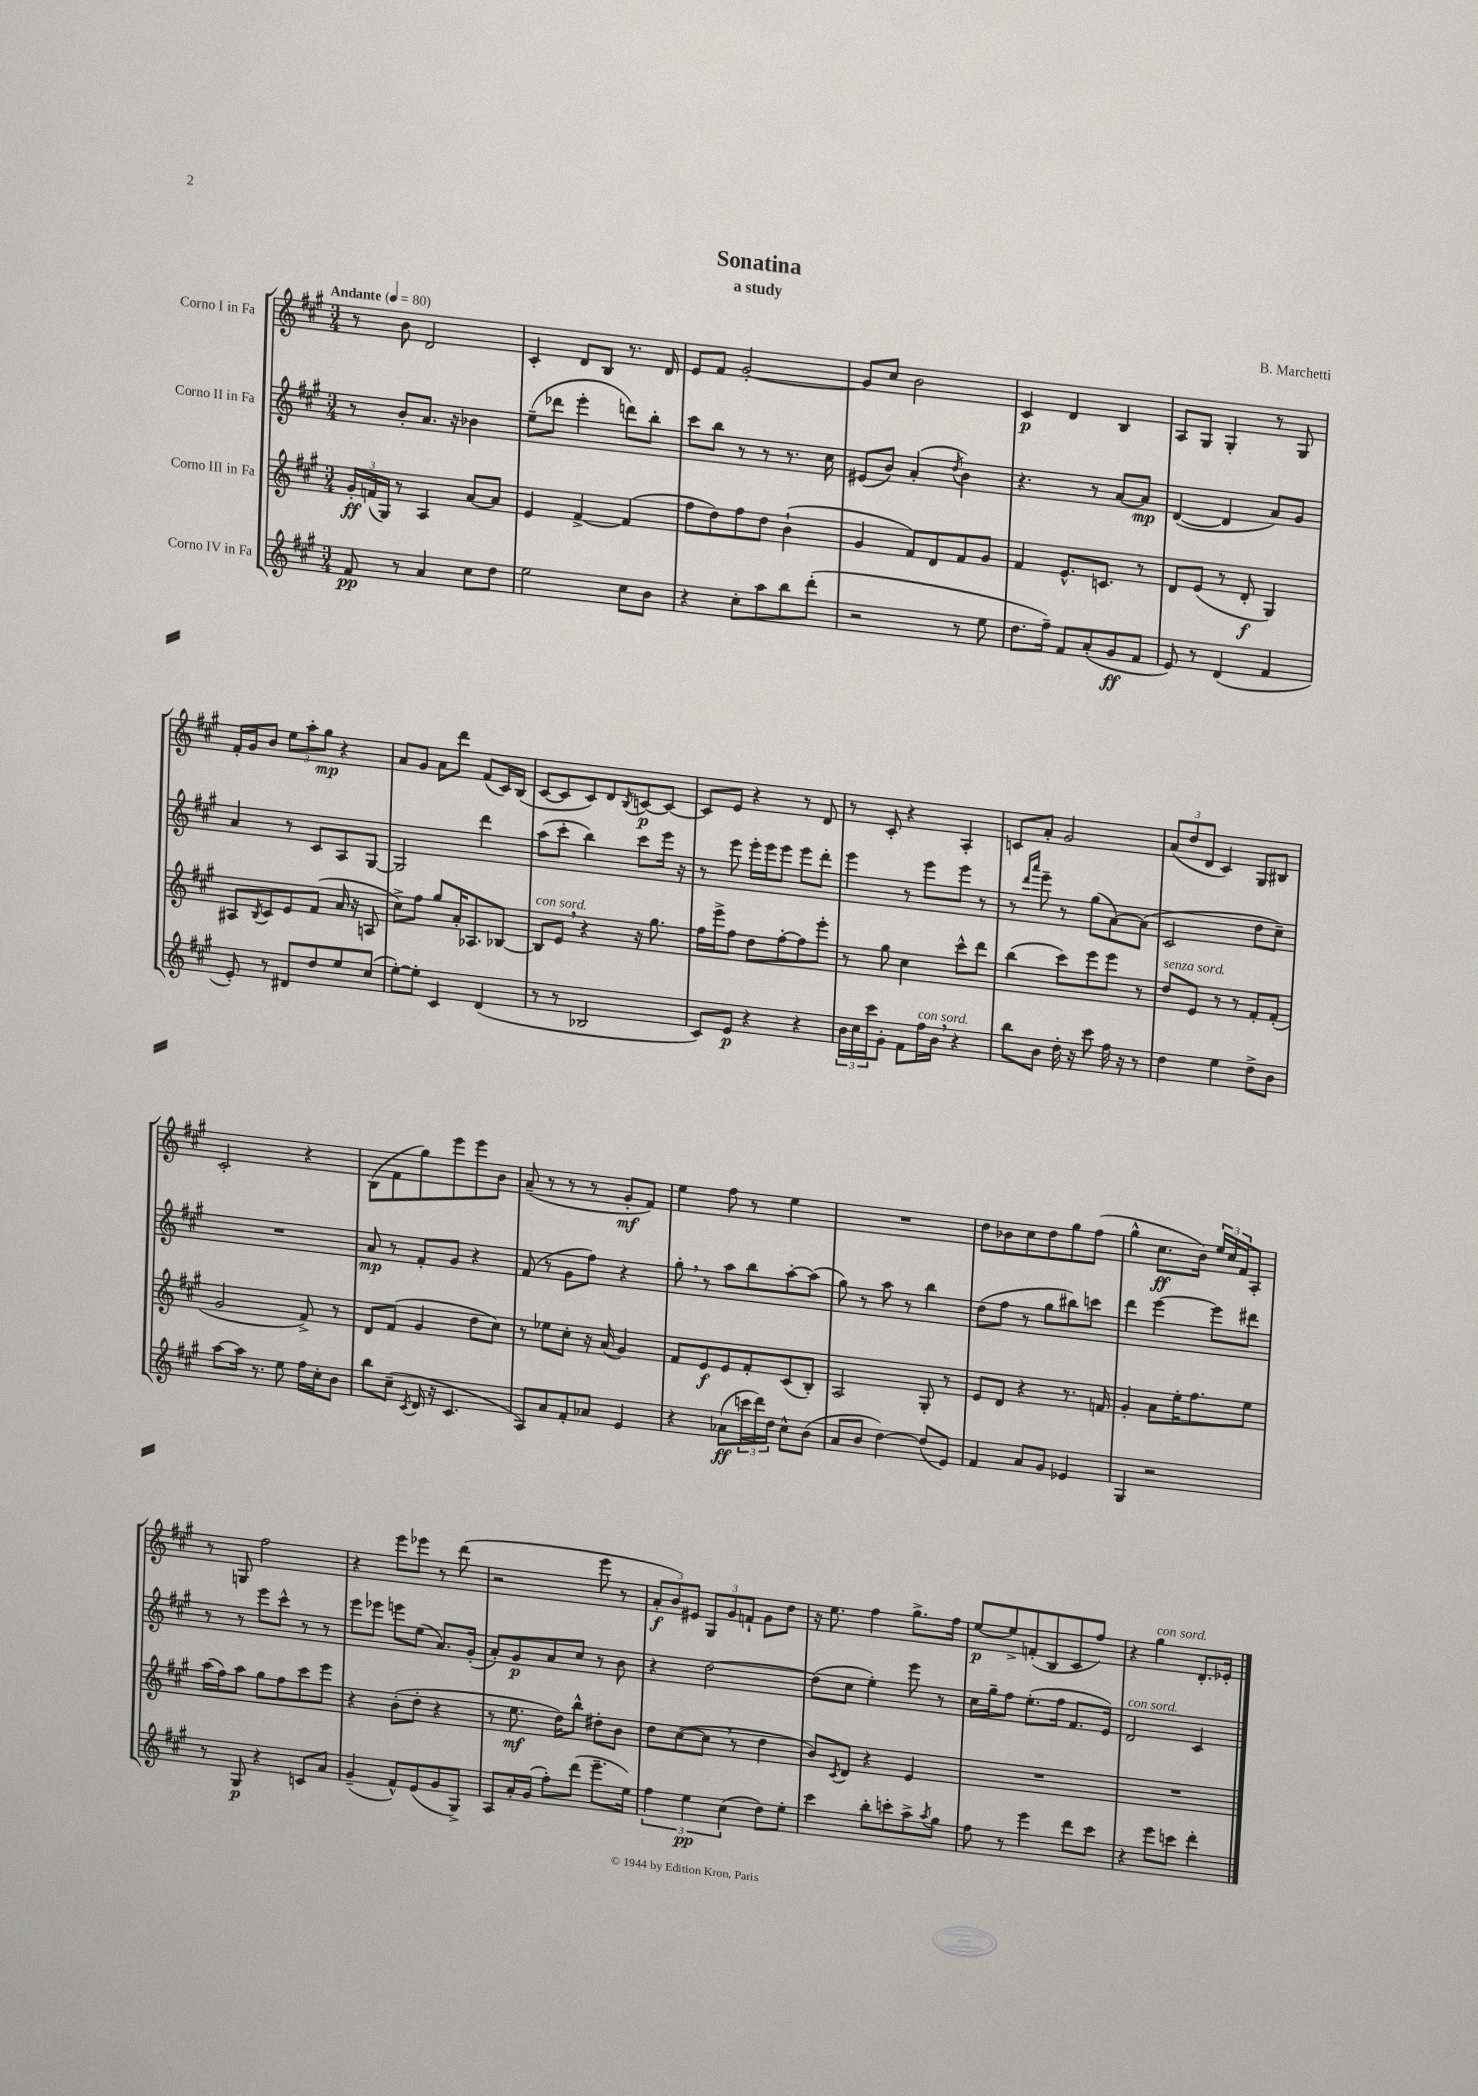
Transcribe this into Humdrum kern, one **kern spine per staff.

**kern	**kern	**kern	**kern
*staff4	*staff3	*staff2	*staff1
*clefG2	*clefG2	*clefG2	*clefG2
*k[f#c#g#]	*k[f#c#g#]	*k[f#c#g#]	*k[f#c#g#]
*M3/4	*M3/4	*M3/4	*M3/4
*MM80	*MM80	*MM80	*MM80
8f#	24g#'	8r	8r
.	(24f	.	.
.	24G#)	.	.
8r	8r	8b'	8b
4a	4A	8.a	2d
.	.	16r	.
8cc#	[8a	4b-	.
8dd	8a]	.	.
=	=	=	=
2ee	4e	(8ee~	4c#'
.	.	8ddd-	.
.	[4f#^	4eee'	8d
.	.	.	8B
8cc#	(4f#]	8ddd)	8.r
8b	.	8bb'	.
.	.	.	16d
=	=	=	=
4r	8ff#	8ccc#	8e
.	8dd)	8bb	8f#
8cc#'	8ff#	8r	[2g#'
8aa	8dd	8r	.
8bb	(4b`	8.r	.
(8ddd'	.	.	.
.	.	16cc#	.
=	=	=	=
2r	4g#	(8e#	8g#]
.	.	8b)	8cc#
.	8f#)	(4a'	2b
.	8d	.	.
.	.	8qdd	.
8r	8f#	4b)	.
8ee	8g#	.	.
=	=	=	=
8.dd	4f#	4.r	4c#
16ff#~)	.	.	.
8f#	8.e^^	.	4d
(8a'	.	8r	.
.	8.c	.	.
8g#	.	[8a	4B
8f#	8r	8a]	.
=	=	=	=
8e)	8d	([4d	8A
8r	(8e	.	8G#
(4d	8r	4d]	4G#'
.	8d'	.	.
4f#	4G#)	8a)	8r
.	.	8g#	8G#
=	=	=	=
8e')	8A#	4a	16f#'
.	.	.	16g#
.	8qB	.	.
8r	8c#	.	8b
8d#	8e	8r	12ee
.	.	.	12aa'
8dd	(8f#	8c#	.
.	.	.	12gg#
8ee	16a	8A	4r
.	16r	.	.
(8cc#	8A	[8G#	.
=	=	=	=
[8ee')	8cc#^)	2G#]	8a
8ee']	8ff#	.	8g#
4c#	8gg#	.	8a
.	16a'	.	8ddd
.	8.A-	.	.
(4d	.	4ddd	(8f#
.	[8B-	.	16c#)
.	.	.	(16B
=	=	=	=
8r	8B-]	(8aa	[8c#
8r	8e	8ccc#'	8c#]
2B-	4r	4bb)	8c#)
.	.	.	8d
.	.	.	8qB
.	16r	8ccc#	[8c
.	8.gg#	.	.
.	.	16eee	8c_
.	.	16r	.
=	=	=	=
8c#)	16ff#	8r	8c]
.	16eee^	.	.
8e	8ff#	8eee	8e
4r	8dd	16eee'	4r
.	.	16eee	.
.	[8ff#'	8eee	.
4r	8ff#]	8eee	8r
.	8eee'	8ddd'	8d
=	=	=	=
24b	8r	4eee	8r
24cc#	.	.	.
24ccc#	.	.	.
8g#'	8gg#	.	8c#'
8f#	4cc#	8r	4r
16ff#	.	8eee	.
16b	.	.	.
4r	8ccc#^^	8eee	4A'
.	8ddd	8r	.
=	=	=	=
8bb	(4bb	8r	8c
.	.	16qqddd	.
.	.	16qqaaa	.
8b	.	8eee~	8a'
16dd'	8ccc#)	8r	2g#
16r	.	.	.
8ccc#	8eee	(8gg#	.
16ff#	8eee	[8a)	.
16r	.	.	.
8r	8r	(8a]	.
=	=	=	=
4dd	8dd	2c#	(12a
.	.	.	12dd
.	8e	.	.
.	.	.	12d
4ee	8r	.	4c#)
.	8r	.	.
8dd^	8f#'	8dd	8G#
8b	(8f#'	8cc#~)	8B#
=	=	=	=
[8aa	2g#	2.r	2c#'
16aa]	.	.	.
8.r	.	.	.
8ee	.	.	.
16ff#	8f#^)	.	4r
16cc#'	.	.	.
8b	8r	.	.
=	=	=	=
8bb	8d	8a	(8B
(8cc#~	(8f#	8r	8f#
8qc#	.	.	.
16d	4g#	8f#'	8gg#)
16r	.	.	.
4.c#	.	8g#	8eee
.	8dd	4r	8eee
.	8cc#)	.	8b
=	=	=	=
8A)	8r	(8f#	(8a~
8a	8ee-	8r	8r
8f#'	8cc#'	8g#	8r
8a-	16r	8ff#)	8r
.	(16a	.	.
4e	4g#)	4r	8g#'
.	.	.	8f#)
=	=	=	=
4r	8f#	8gg#'	4ee
.	8e	8r	.
(8a-	8e	8aa	8ff#
24ccc	8f#'	8bb	8r
24ddd)	.	.	.
24dd	.	.	.
8cc#^^	(8c#	[8aa'	4ee
(8b	8B')	(8aa]	.
=	=	=	=
8a	2A	8gg#)	2.r
8b	.	8r	.
[4dd)	.	8aa	.
.	.	8r	.
(8dd]	8G#'	4bb	.
8e)	8r	.	.
=	=	=	=
4f#	8e	(8dd	8dd
.	8d	8ff#	8b-
8a	4r	8r	8cc#
8g#	.	8gg#	8dd
4e-	8.r	8bb#)	8gg#
.	.	8ccc	(8ff#
.	16f	.	.
=	=	=	=
4G#	4g#'	4ddd	4gg#^^
2r	8a	[4eee	8.cc#
.	16ee'	.	.
.	8.ff#	.	16b)
.	.	8eee]	24ee
.	.	.	24cc#
.	.	.	24f#
.	8ee	8ddd#	8A'
=	=	=	=
8r	(16aa	8r	8r
.	16ff#)	.	.
8G#	8aa	8r	8G
4r	8gg#	8eee	2ff#
.	8ff#	8ccc#^^	.
8c	8ccc#	8r	.
8a	8eee	8r	.
=	=	=	=
(4g#~	4r	8eee	4r
.	.	8eee-	.
8f#^^)	(8b'	8eee	8eee
(8e	8dd'	(8ee	8eee-
8g#	4r	8.a)	8r
8G#^)	.	.	(8ddd
.	.	(16g#'	.
=	=	=	=
8A	8r	8a')	2r
16a'	8.ee	8g#	.
(16g#	.	.	.
8ff#')	.	8a	.
.	16dd)	.	.
(8ddd	8bb^^	8cc#	.
8.eee~	8dd#'	8r	8eee
.	8b	8b	8r
16ee)	.	.	.
=	=	=	=
6ff#	8dd	4r	12a'
.	.	.	12b)
.	([8cc#	.	.
6ee	.	.	12e#
.	8cc#]	[2dd	12G#
(6cc#	.	.	12g#
.	8r	.	.
.	.	.	12f`
8dd)	4dd	.	8g#
8ee'	.	.	8dd
=	=	=	=
4ccc#	8b)	(8dd]	16r
.	.	.	8.ee
.	8qc#	.	.
.	8d	8cc#	.
8bb'	4r	4ee')	4ff#
8ccc'	.	.	.
8aa^	4e	8eee	8.gg#^
8qaa	.	.	.
8gg#	.	8r	.
.	.	.	16ff#
=	=	=	=
8ff#	2.r	16cc#	[8ee
.	.	16gg#~	.
8r	.	8ff#	8ee^]
4eee	.	(8.ee'	(8f'
.	.	.	8B
.	.	16ff#	.
8ddd	.	8.f#	8c#
8ccc#	.	.	8ff#)
.	.	16e)	.
=	=	=	=
4r	2.r	2d	4r
8eee	.	.	4gg#
8ccc	.	.	.
4ddd'	.	4c#	8.d'
.	.	.	16e-'
==	==	==	==
*-	*-	*-	*-
